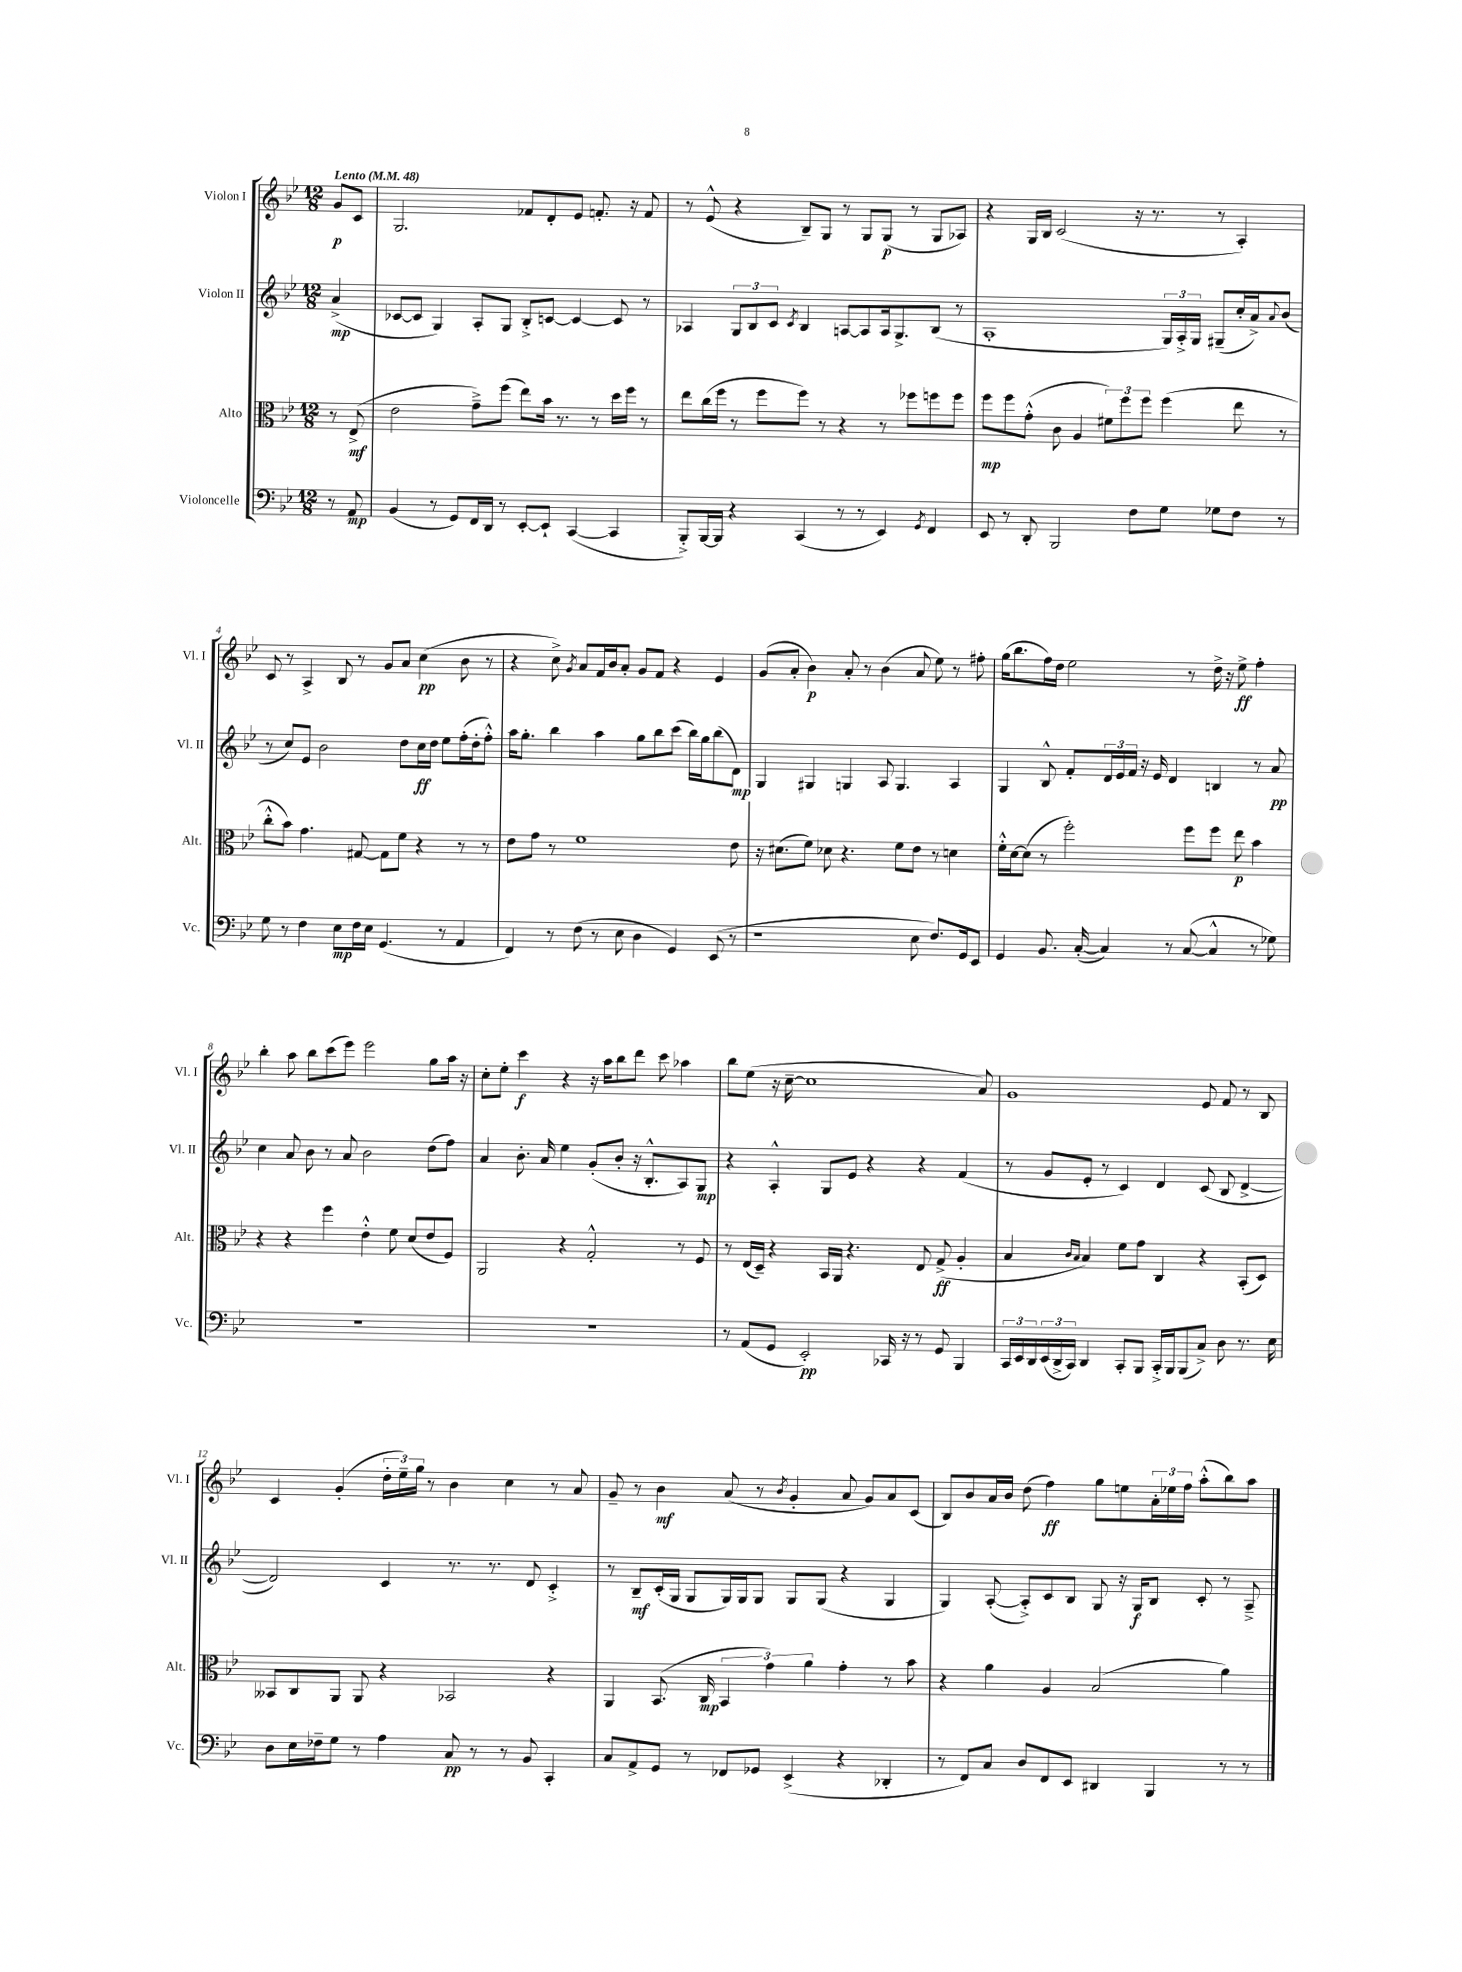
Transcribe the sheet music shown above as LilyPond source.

<<
\new StaffGroup <<
\new Staff = "s0" \with { instrumentName = "Violon I" shortInstrumentName = "Vl. I" } {
    \clef treble \key bes \major \numericTimeSignature \time 12/8 \partial 4 \tempo "Lento" 4 = 48
    g'8\p c'8 |
    g2. fes'8 d'8-. ees'8 f'8.-. r16 f'8 |
    r8 ees'8-^( r4 bes8--) g8 r8 g8 g8\p( r8 g8 aes8) |
    r4 g16 bes16 c'2( r16 r8. r8 a4-.) |
    c'8 r8 a4-> bes8 r8 g'8 a'8 c''4\pp( bes'8 r8 |
    r4 c''8->) \acciaccatura { g'8 } a'8 f'16 bes'16 a'8-. g'8 f'8 r4 ees'4 |
    g'8( a'8-. bes'4\p) a'8-. r8 bes'4( a'8 ees''8) r8 fis''8-. |
    g''16( bes''8. f''16) d''16 ees''2 r8 d''16-> r16 ees''8->\ff f''4-. |
    bes''4-. a''8 bes''8 c'''8( ees'''8) ees'''2 g''8 a''16 r16 |
    c''8-. ees''8-. c'''4\f r4 r16 a''16 bes''8 d'''8 c'''8 aes''4 |
    bes''8 ees''8( r16 c''16~-- c''1 a'8) |
    g'1 ees'8 f'8 r8 bes8 |
    c'4 g'4-.( \tuplet 3/2 { d''16-. ees''16--) g''16 } r8 bes'4 c''4 r8 a'8 |
    g'8-- r8 bes'4\mf a'8( r8 \acciaccatura { bes'8 } g'4-. a'8 g'8) a'8 c'8( |
    bes8) bes'8 a'16 bes'16 d''8( f''4\ff) g''8 e''8 \tuplet 3/2 { a'16-. ees''16 f''16 } a''8-.-^( bes''8) a''8 \bar "|." |
}
\new Staff = "s1" \with { instrumentName = "Violon II" shortInstrumentName = "Vl. II" } {
    \clef treble \key bes \major \numericTimeSignature \time 12/8 \partial 4
    a'4->\mp( |
    ces'8~ ces'8 g4) a8-. g8 bes8-.-> c'8~ c'4~ c'8 r8 |
    aes4 \tuplet 3/2 { g8 bes8 c'8 } \acciaccatura { c'8 } bes4 a8~ a8 a16 g8.-> bes8( r8 |
    a1-. \tuplet 3/2 { g16) a16-.-> g16 } gis8--( c''16-. a'16->) \appoggiatura { a'8 } bes'8( |
    r8 c''8) ees'8 bes'2 d''8 c''16\ff d''16 ees''8 f''16-.( d''16-. f''8-.-^) |
    a''16 g''8.-. bes''4 a''4 g''8 bes''8 c'''8( bes''16) g''16 bes''8( d'8\mp) |
    g4 gis4 g4 a8 g4. a4 |
    g4 bes8-^ f'8-. \tuplet 3/2 { d'16 ees'16 f'16 } r16 ees'16 d'4 b4 r8 a'8\pp |
    c''4 a'8 bes'8 r8 a'8 bes'2 d''8( f''8) |
    a'4 bes'8.-. a'16 ees''4 g'8-.( bes'8-. r16 bes8.-.-^ a8) g8\mp |
    r4 a4-.-^ g8 ees'8 r4 r4 f'4( |
    r8 g'8 ees'8-. r8 c'4) d'4 c'8( bes8 d'4~-> |
    d'2) c'4 r8. r8. d'8 c'4-.-> |
    r8 bes8--\mf c'16-.( g16 g8 g16) g16 g8 g8 g8( r4 g4 |
    g4) a8~-.( a8-.->) c'8 bes8 g8 r16 g16\f bes8 c'8-. r8 a8---> \bar "|." |
}
\new Staff = "s2" \with { instrumentName = "Alto" shortInstrumentName = "Alt." } {
    \clef alto \key bes \major \numericTimeSignature \time 12/8 \partial 4
    r8 ees8->\mf( |
    ees'2 g'8--->) f''8( ees''8) bes'16 r8. r8 d''16 f''16 r8 |
    ees''8 c''16( f''16 r8 f''8 f''8) r8 r4 r8 fes''8 f''8 f''8 |
    f''8\mp f''8 g'8-.-^( c'8 a4 \tuplet 3/2 { fis'8) f''8 f''8 } f''4( ees''8 r8 |
    c''8-.-^ bes'8) g'4. gis8~ gis8 f'8 r4 r8 r8 |
    ees'8 g'8 r8 f'1 ees'8 |
    r16 dis'8.( f'8) des'8 r4. f'8 ees'8 r8 d'4 |
    f'16-.-^ d'16~ d'8( r8 f''2-.) f''8 f''8 ees''8\p bes'4 |
    r4 r4 f''4 ees'4-.-^ f'8 d'8( ees'8 f8) |
    a,2 r4 g2-.-^ r8 f8 |
    r8 ees16( d16--) r4 bes,16 a,16 r4. ees8 g8->\ff( a4-. |
    bes4 \grace { c'16 bes16 } bes4) f'8 g'8 c4 r4 bes,8-.( d8) |
    beses,8 c8 a,8 a,8 r4 bes,2 r4 |
    a,4 bes,8.( c16\mp \tuplet 3/2 { bes,4 g'4) a'4 } g'4-. r8 bes'8 |
    r4 a'4 a4 bes2( a'4) \bar "|." |
}
\new Staff = "s3" \with { instrumentName = "Violoncelle" shortInstrumentName = "Vc." } {
    \clef bass \key bes \major \numericTimeSignature \time 12/8 \partial 4
    r8 a,8\mp |
    bes,4( r8 g,8) f,16 d,16 r8 ees,8~-. ees,8-! c,4~( c,4 |
    bes,,8-.->) bes,,16~ bes,,16 r4 c,4( r8 r8 ees,4) \acciaccatura { g,8 } f,4 |
    ees,8 r8 d,8-. bes,,2 f8 g8 ges8 f8 r8 |
    g8 r8 f4 ees8\mp f16 ees16 g,4.( r8 a,4 |
    f,4) r8 f8( r8 ees8 d4 g,4) ees,8( r8 |
    r1 ees8 f8.) g,16 ees,8 |
    g,4 bes,8. c16~-.( c4) r8 c8~( c4-^ r8 ges8) |
    R1. |
    R1. |
    r8 a,8( g,8 ees,2-.\pp) ces,16 r16 r8 g,8 bes,,4 |
    \tuplet 3/2 { c,16 ees,16 d,16 } \tuplet 3/2 { ees,16( d,16-> c,16) } d,4 c,8-. bes,,8 c,16-.-> bes,,16 bes,,8( c8->) d8 r8. ees16 |
    d8 ees16 fes16-- g8 r8 a4 c8\pp r8 r8 bes,8 c,4-. |
    c8 a,8-> g,8 r8 fes,8 ges,8 ees,4->( r4 des,4-. |
    r8 f,8) c8 d8 f,8 ees,8 dis,4 bes,,4 r8 r8 \bar "|." |
}
>>
>>
